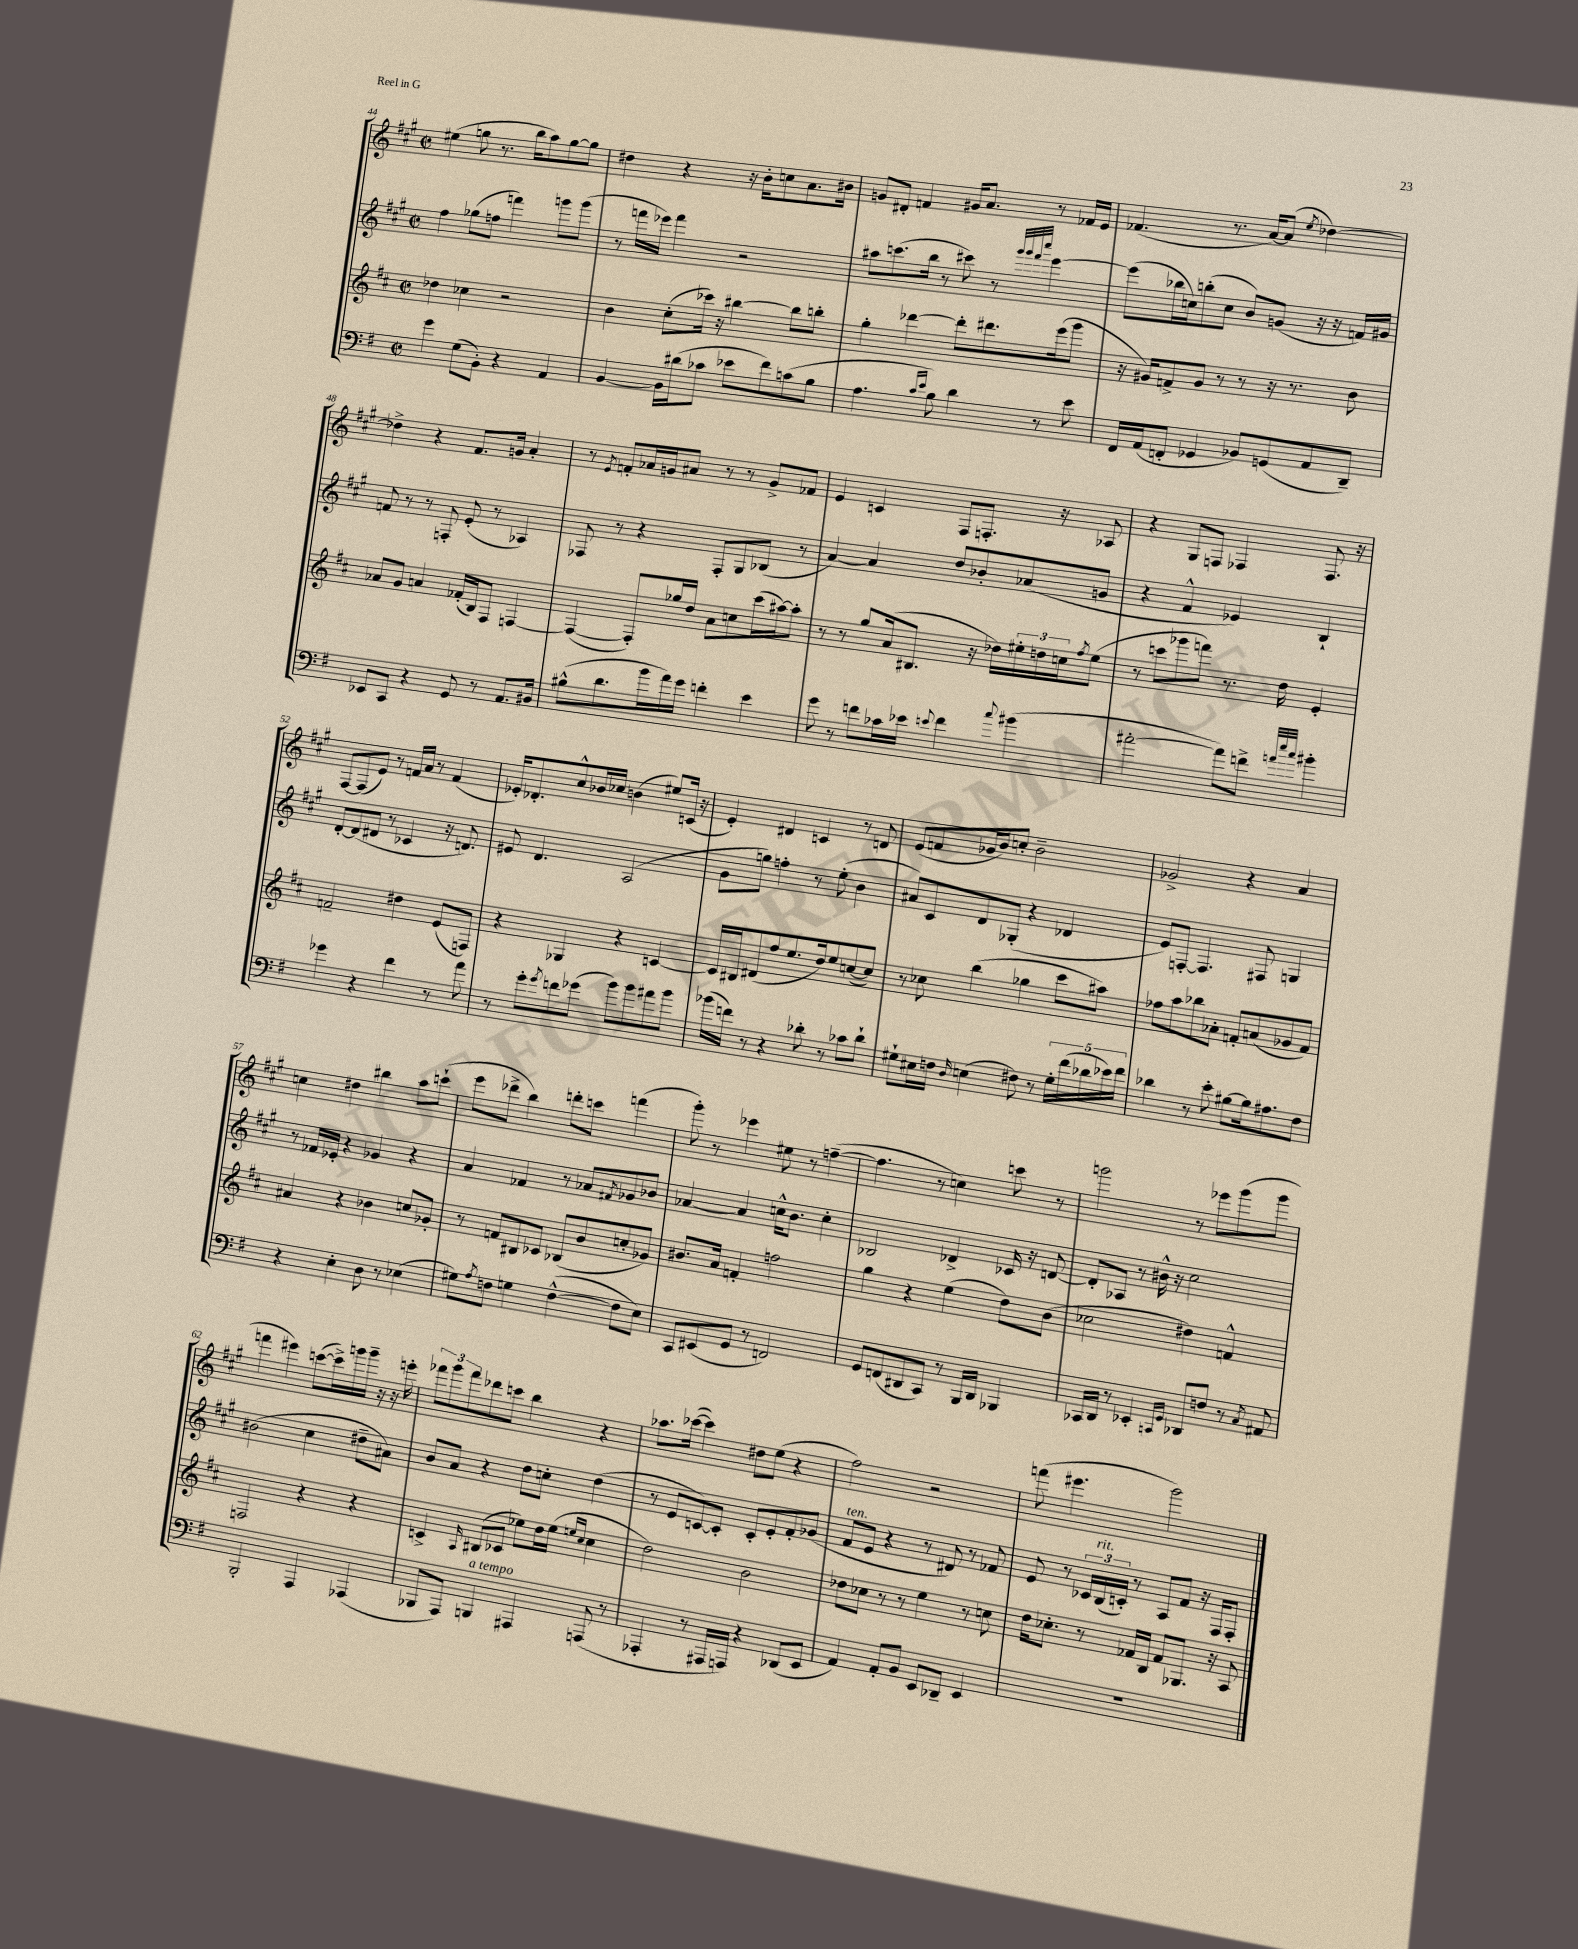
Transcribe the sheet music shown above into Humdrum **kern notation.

**kern	**kern	**kern	**kern
*staff4	*staff3	*staff2	*staff1
*clefF4	*clefG2	*clefG2	*clefG2
*k[f#]	*k[f#c#]	*k[f#c#g#]	*k[f#c#g#]
*M2/2	*M2/2	*M2/2	*M2/2
*met(c|)	*met(c|)	*met(c|)	*met(c|)
4g	4dd-	4ff#	(4ee#
(8G	4cc-	(8gg-	8gg
8BB')	.	8ff	8.r
4r	2r	4fff)	.
.	.	.	16bb
.	.	.	8aa)
4AA	.	8ggg	[8gg
.	.	(8ggg	8gg]
=	=	=	=
[4BB	4b	8r	4dd#
.	.	16fff	.
.	.	16eee-)	.
16BB]	(8cc#'	4fff	4r
(16d#	.	.	.
8c-	16ccc-)	.	.
.	16r	.	.
8e-	[4bb#	2r	16r
.	.	.	16b'
8f#)	.	.	8cc
(8c	8bb#]	.	8.a
8B	8bb'	.	.
.	.	.	16b#
=	=	=	=
4.A	4gg'	8aa#	8g
.	.	(8.ccc	8d#'
.	[4ddd-	.	4f
.	.	16bb	.
16qqc	.	.	.
16qqe	.	.	.
8B)	.	8r	.
4d	8ddd-']	8ccc#)	16g#
.	.	.	8.a
.	8.ddd#	8r	.
.	.	32qqggg#	.
.	.	32qqggg#	.
.	.	32qqfff#	.
.	.	32qqcccc#	.
8r	.	[4eee	8r
.	(16eee	.	.
8e	8ggg	.	16f-
.	.	.	16e
=	=	=	=
16FF#	16r	(8eee]	(4.f-
(16AA	16g#)	.	.
8FF'	8f^	16bb-	.
.	.	16cc)	.
4GG-	8g#	(8bb'	.
.	8r	8cc	8.r
8BB-)	8r	8b)	.
.	.	.	[16a)
(8GG	16r	(8g	(8a]
.	8.r	.	.
.	.	.	8qee
8AA	.	16r	[4dd-)
.	.	16r	.
8DD~)	8b	16f)	.
.	.	16g#	.
=	=	=	=
8EE-	8a-	8f	4dd-^]
8CC	8g	8r	.
4r	4a	8r	4r
.	.	8F'	.
8GG	(16f-'	(8e'	8.f#
.	16B)	.	.
8r	8F#	8r	.
.	.	.	16g
8.AA	[4F	4A-)	4a'
16BB#	.	.	.
=	=	=	=
(8B#^^	(4F_	8F-	8r
.	.	.	8qe
8.d	.	8r	8f'
.	8F'])	4r	16a-
16b	.	.	16g
16a)	16gg-	.	8a#
16g	16dd	.	.
4f'	8a	8F-'	8r
.	8cc	8G#	8r
4e	(16ccc#	(8B-	8g^
.	[16aa#)	.	.
.	8aa#']	8r	8f-
=	=	=	=
8g	8r	[4a)	4e
8r	8r	.	.
8f	8gg	4a]	4c
16c-	(16a	.	.
16e-	8.B#	.	.
8qqe	.	.	.
4f	.	8dd	8F#
.	16r	8b-'	8.F'
.	16dd-)	.	.
8qqcc	.	.	.
(4b#	24ee#'	(8a-	.
.	24dd	.	.
.	.	.	16r
.	24cc	.	.
.	8qff#	.	.
.	(8ee#	8g	8A-
=	=	=	=
[2a#'	8r	4r	4r
.	8ccc	.	.
.	8ggg-	4f#^^	8G#
.	8fff)	.	8F
8a#])	8.r	4e-)	4F-
8f^	.	.	.
.	16dd	.	.
32qqa	.	.	.
32qqee	.	.	.
32qqcc	.	.	.
4b#'	4e'	4B`	8.F-
.	.	.	16r
=	=	=	=
4g-	2f~	[8d'	[8F#
.	.	(8d]	(8F#]
4r	.	8d#	8e)
.	.	8r	8r
4f#	4dd#	4c-	16f
.	.	.	16a
.	.	.	8r
8r	(8e	16r	(4f
.	.	8.d)	.
8a	8F)	.	.
=	=	=	=
8r	4r	8e#	16e-')
.	.	.	8.d-'
8g'	.	4.d	.
8qg	.	.	.
8f	4G-	.	8cc#^^
(8g-	.	.	16b-
.	.	.	16cc-
8b)	4r	(2A	(4b
8b	.	.	.
8a#	[4c	.	8ee#)
8b	.	.	(16c
.	.	.	16r
=	=	=	=
(16b-	16c]	8g#	4e')
16f)	16B#	.	.
8r	(8d#	8gg)	.
4r	8ff#	4ff'	4d#
.	8.ee	.	.
8d-'	.	8r	4c
.	16dd)	.	.
8r	8ee	(8ee'	.
8c-	([8cc	4b	8r
8d-`	8cc])	.	8d
=	=	=	=
8G#`	8r	8a#)	(8e
16E#	8cc-	8c#	8f
16F	.	.	.
16qqD	.	.	.
(4E	(4bb	8d	16g-
.	.	.	16b)
.	.	(8G-'	8cc'
8F#)	4gg-	4r	2b~
8r	.	.	.
20G#'	8ccc#	4d-	.
(20f#	.	.	.
20d-	.	.	.
.	8aa#)	.	.
20e-)	.	.	.
20f#	.	.	.
=	=	=	=
4d-	8ff-	8e)	2g-^
.	8aa	[8F'	.
8r	8bb-	4.F]	.
8e'	8a-'	.	.
[8B#	8f'	.	4r
16B#]	(8a	8F#	.
8.A#	.	.	.
.	8g-	4G	4a
8F#	8f)	.	.
=	=	=	=
4r	4a#	8r	4cc
.	.	16f-	.
.	.	16e-'	.
4E'	4r	4r	4dd#
8D	4b-	4g-	4bb#
8r	.	.	.
(4E-	8cc	4r	8aa
.	8g-'	.	(8ccc`
=	=	=	=
8G#)	8r	4a	8eee
8qA	.	.	.
8F	8f	.	8ddd-^
4G	8B#	4f-	4bb)
.	8c-	.	.
([4F^^	(8B-	8r	8ddd'
.	8b	8a-	8ccc
.	.	8qf#	.
8F]	8cc'	8g-	(4fff
8E)	8g-)	8b-	.
=	=	=	=
8CC	8.b#	[4a-	8ggg#')
(8EE#	.	.	8r
.	16a	.	.
8GG	4f'	4a-]	4eee-
8r	.	.	.
2FF)	2ff	16cc^^	8ee#
.	.	8.b	.
.	.	.	8r
.	.	4cc'	([4ff~
=	=	=	=
8GG	4gg	2B-	4.ff]
(8FF	.	.	.
8DD#	4r	.	.
8CC)	.	.	8r
8r	(4ee	4d-^	4cc)
16BBB	.	.	.
16DD#	.	.	.
4BBB-	8dd)	16c-	8ccc
.	.	16r	.
.	(8b	[8d	8r
=	=	=	=
16CC-	2cc-	8d']	2ggg
16DD	.	.	.
8r	.	8A-	.
4EE-'	.	8r	.
.	.	16b#^^	.
.	.	16r	.
16qqCC	.	.	.
16qqGG	.	.	.
8DD-	4dd#)	2cc#	8r
8F	.	.	8eee-
8r	4f^^	.	(8ggg
8qC	.	.	.
8AA#	.	.	8ggg
=	=	=	=
2BBB'	2F	(2b#	4fff
.	.	.	4eee#)
4AAA	4r	4cc#	([8ccc
.	.	.	16ccc^])
.	.	.	16ggg
(4AAA-	4r	8dd#~	16ggg~
.	.	.	16r
.	.	8a#)	16r
.	.	.	16eee'
=	=	=	=
8BBB-	4c^	8b	12fff-
.	.	.	12ggg#
8AAA)	.	8a	.
.	.	.	12fff-
.	16qqA	.	.
4BBB	(8B#	4r	8ddd-
.	8c-	.	8ccc
4AAA#	8ee-)	8dd	4bb
.	16dd	8cc'	.
.	(16ee-	.	.
.	16qqee	.	.
.	16qqcc#	.	.
(8AAA	4cc#	(4dd	4r
8r	.	.	.
=	=	=	=
4AAA-'	2dd)	8r	8.aa-
.	.	8e	.
.	.	.	([16ccc-
8r	.	[8c)	4ccc-])
16AAA#	.	8c']	.
16AAA)	.	.	.
4r	2b	8c'	8dd#
.	.	8e'	(8ee
(8DD-	.	8f#'	4r
8EE	.	(8g-	.
=	=	=	=
4AA)	8dd-	8f#	2ff#)
.	8cc-	8e	.
8AA'	8r	4r	.
8BB	8r	.	.
8EE	4ee	8r	2r
8DD-~	.	8d#)	.
4EE	8r	8r	.
.	8cc	8f-	.
=	=	=	=
1r	16dd	8e	(8fff
.	8.cc-'	.	.
.	.	8r	4.eee#
.	8r	24c-	.
.	.	(24B	.
.	.	24c')	.
.	16f-	8r	.
.	16B	.	.
.	8f-	8A	2ggg#)
.	8.G-	8f#	.
.	.	16r	.
.	16r	16F#	.
.	8A	8F#'	.
==	==	==	==
*-	*-	*-	*-
